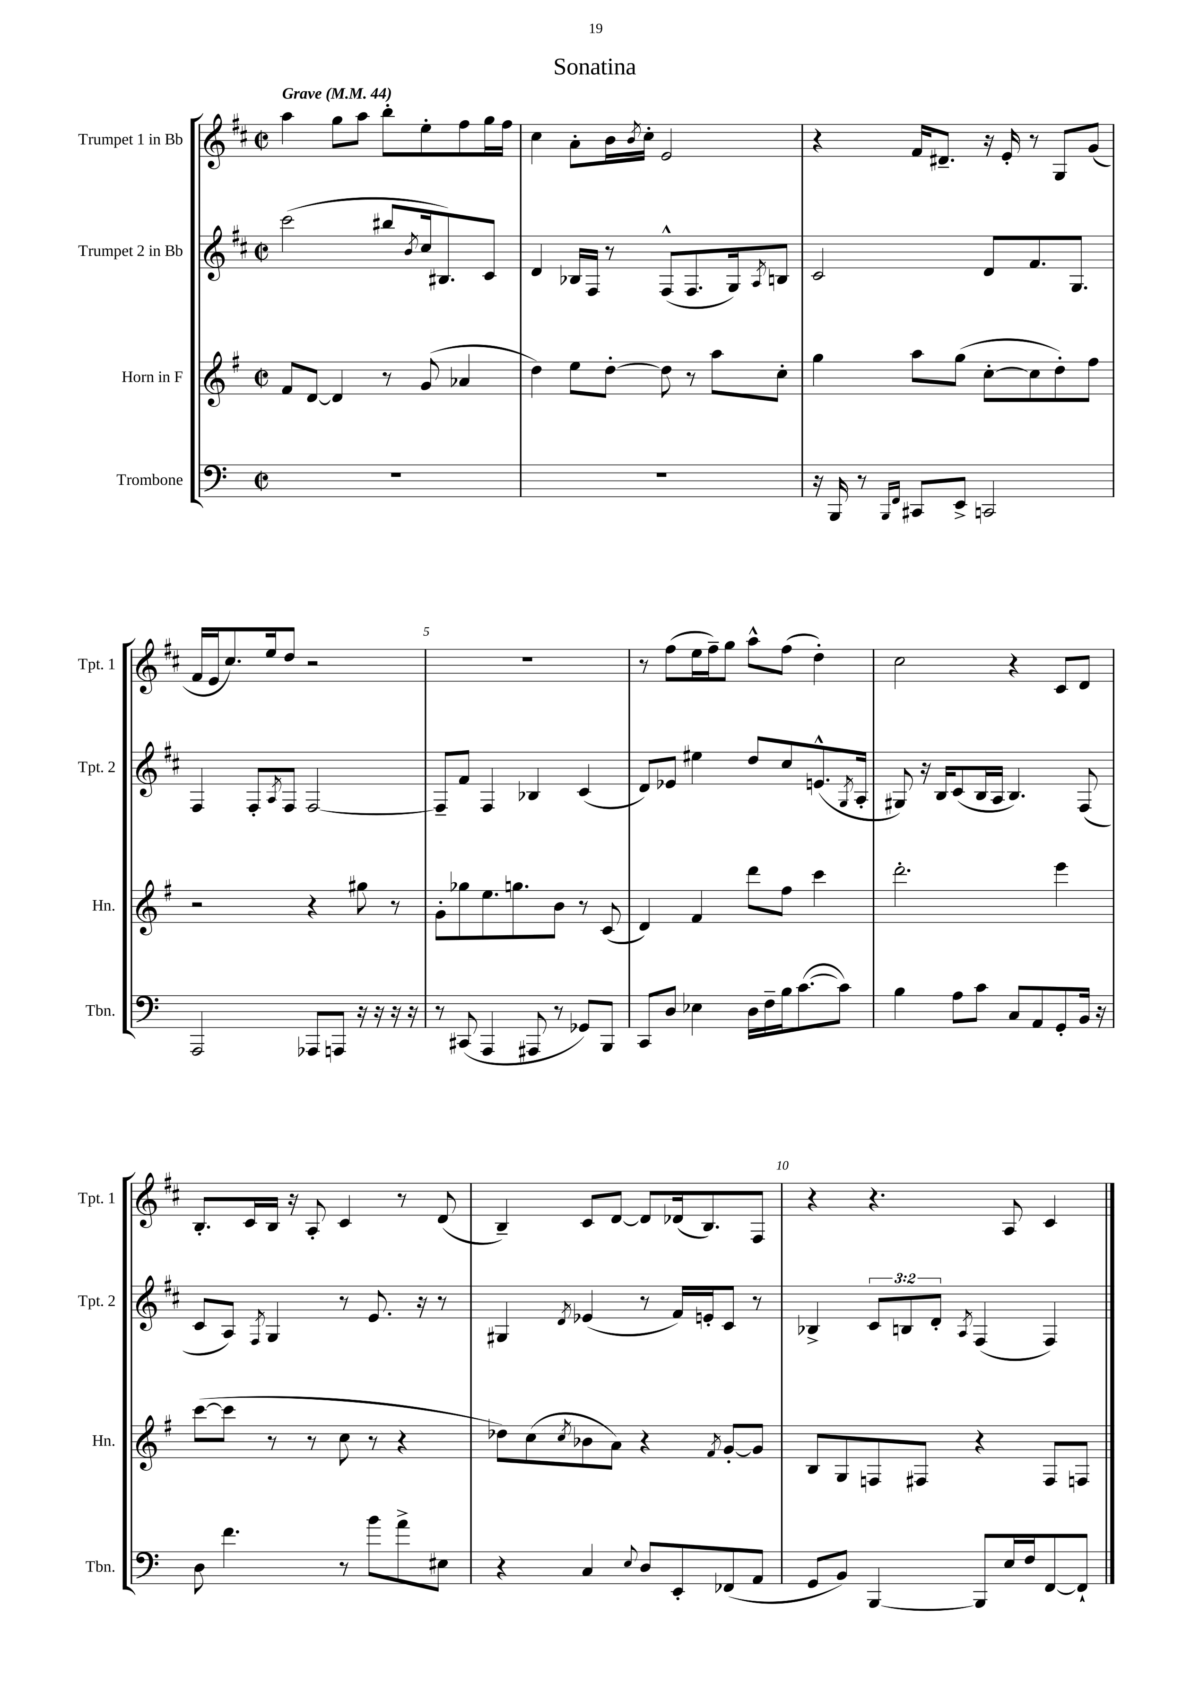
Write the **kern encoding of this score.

**kern	**kern	**kern	**kern
*staff4	*staff3	*staff2	*staff1
*clefF4	*clefG2	*clefG2	*clefG2
*k[]	*k[f#]	*k[f#c#]	*k[f#c#]
*M2/2	*M2/2	*M2/2	*M2/2
*met(c|)	*met(c|)	*met(c|)	*met(c|)
*MM44	*MM44	*MM44	*MM44
1r	8f#	(2ccc#	4aa
.	[8d	.	.
.	4d]	.	8gg
.	.	.	8aa
.	8r	8bb#	8bb'
.	.	8qb	.
.	(8g	16cc#	8ee'
.	.	8.B#)	.
.	4a-	.	8ff#
.	.	8c#	16gg
.	.	.	16ff#
=	=	=	=
1r	4dd)	4d	4cc#
.	8ee	16B-	8a'
.	.	16F#	.
.	[8dd'	8r	16b
.	.	.	8qb
.	.	.	16cc#'
.	8dd]	(8F#^^	2e
.	8r	8.F#	.
.	8aa	.	.
.	.	16G)	.
.	.	8qA	.
.	8cc'	8B	.
=	=	=	=
16r	4gg	2c#	4r
16BBB	.	.	.
8r	.	.	.
16qqBBB	.	.	.
16qqFF	.	.	.
8CC#	8aa	.	16f#
.	.	.	8.d#~
8EE^	(8gg	.	.
2CC	[8cc'	8d	16r
.	.	.	16e'
.	8cc]	8.f#	8r
.	8dd')	.	8G
.	.	8.G	.
.	8ff#	.	(8g
=	=	=	=
2AAA	2r	4F#	16f#
.	.	.	16e
.	.	.	8.cc#)
.	.	8F#'	.
.	.	.	16ee
.	.	8qA	.
.	.	8F#	8dd
8AAA-	4r	[2F#	2r
8AAA	.	.	.
16r	8gg#	.	.
16r	.	.	.
16r	8r	.	.
16r	.	.	.
=	=	=	=
8r	8g'	8F#~]	1r
(8CC#	8gg-	8f#	.
4AAA	8.ee	4F#	.
.	8.gg	.	.
8AAA#	.	4B-	.
8r	8b	.	.
8GG-)	8r	(4c#	.
8BBB	(8c	.	.
=	=	=	=
8CC	4d)	8d)	8r
8D	.	8e-	(8ff#
4E-	4f#	4ee#	16ee
.	.	.	16ff#~)
.	.	.	8gg
16D	8ddd	8dd	8aa^^
16F~	.	.	.
16B	8ff#	8cc#	(8ff#
([8.c	.	.	.
.	4ccc	(8.e^^	4dd')
8c])	.	.	.
.	.	8qG	.
.	.	16A'	.
=	=	=	=
4B	2.ddd'	8G#)	2cc#
.	.	16r	.
.	.	16B	.
8A	.	(8c#	.
8c	.	16B	.
.	.	16A	.
8C	.	4.B)	4r
8AA	.	.	.
8GG'	4eee	.	8c#
16BB	.	(8F#	8d
16r	.	.	.
=	=	=	=
8D	([8ccc	8c#	8.B'
4.f	8ccc]	8A)	.
.	.	.	16c#
.	.	8qF#	.
.	8r	4G	16B
.	.	.	16r
.	8r	.	8A'
8r	8cc	8r	4c#
8b	8r	8.e	.
8a^	4r	.	8r
.	.	16r	.
8E#	.	8r	(8d
=	=	=	=
4r	8dd-)	4G#	4B~)
.	(8cc	.	.
.	8qcc	8qd	.
4C	8b-	(4e-	8c#
.	8a)	.	[8d
8qqE	.	.	.
8D	4r	8r	8d]
8EE'	.	16f#)	(16d-
.	.	16e'	8.B)
.	8qf#	.	.
(8FF-	[8g'	8c#	.
8AA	8g]	8r	8F#
=	=	=	=
8GG	8B	4B-^	4r
8BB)	8G	.	.
[4BBB	8F	12c#	4.r
.	.	12B	.
.	8F#	.	.
.	.	12d'	.
.	.	8qA	.
8BBB]	4r	(4F#	.
16E	.	.	8A
16F	.	.	.
[8FF	8F#	4F#)	4c#
8FF`]	8F	.	.
==	==	==	==
*-	*-	*-	*-
